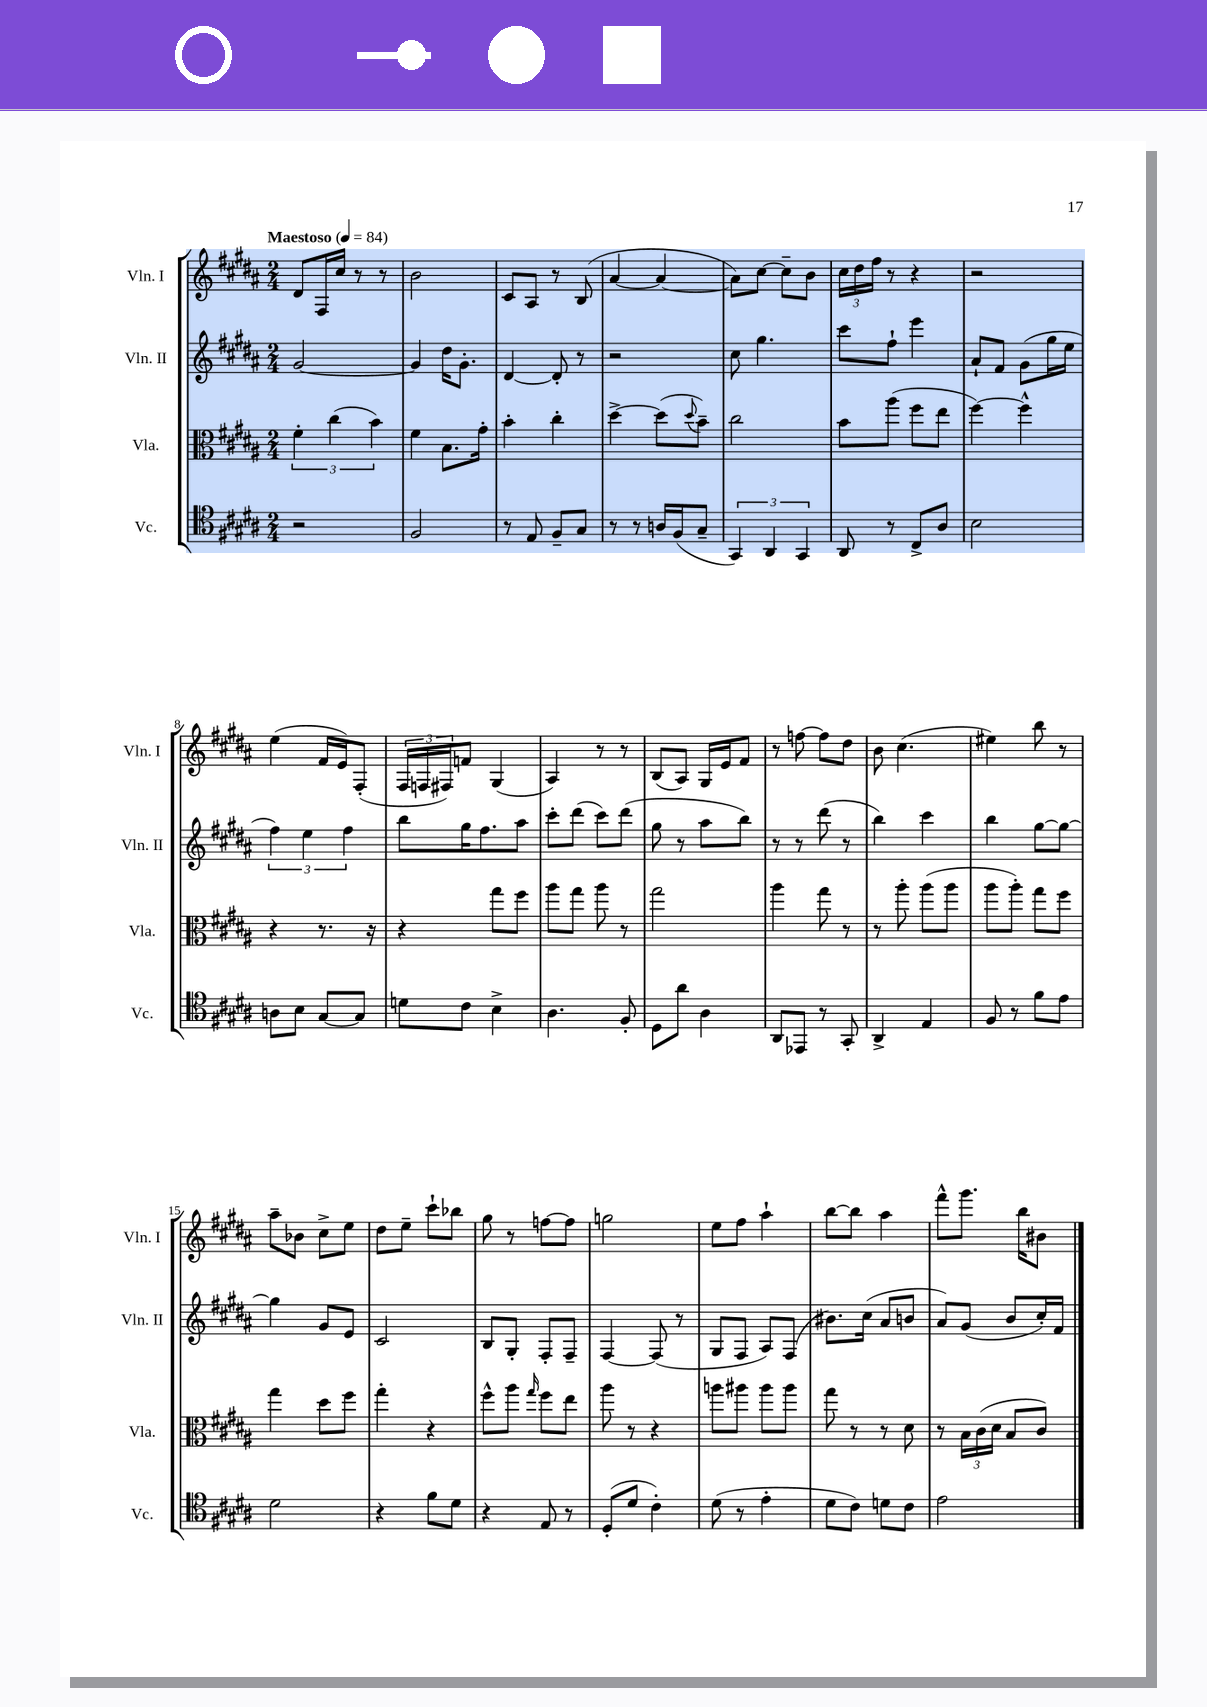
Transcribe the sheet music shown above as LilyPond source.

<<
\new StaffGroup <<
\new Staff = "s0" \with { instrumentName = "Vln. I" shortInstrumentName = "Vln. I" } {
    \clef treble \key b \major \numericTimeSignature \time 2/4 \tempo "Maestoso" 4 = 84
    dis'8 fis16 cis''16 r8 r8 |
    b'2 |
    cis'8 ais8 r8 b8( |
    ais'4~ ais'4~ |
    ais'8) cis''8~ cis''8-- b'8 |
    \tuplet 3/2 { cis''16 dis''16 fis''16 } r8 r4 |
    r2 |
    e''4( fis'16 e'16) fis8-.( |
    \tuplet 3/2 { fis16 f16 fis16) } f'8 gis4( |
    ais4) r8 r8 |
    b8( ais8) gis16 e'16 fis'8 |
    r8 f''8~ f''8 dis''8 |
    b'8 cis''4.( |
    eis''4) b''8 r8 |
    ais''8-- bes'8 cis''8-> e''8 |
    dis''8 e''8-- cis'''8-! bes''8 |
    gis''8 r8 f''8~ f''8 |
    g''2 |
    e''8 fis''8 ais''4-! |
    b''8~ b''8 ais''4 |
    fis'''8-^ gis'''8. b''16 bis'8 \bar "|." |
}
\new Staff = "s1" \with { instrumentName = "Vln. II" shortInstrumentName = "Vln. II" } {
    \clef treble \key b \major \numericTimeSignature \time 2/4
    gis'2~ |
    gis'4 dis''16 gis'8.-. |
    dis'4~ dis'8-. r8 |
    r2 |
    cis''8 gis''4. |
    cis'''8 fis''8-! e'''4 |
    ais'8-! fis'8 gis'8( gis''16 e''16 |
    \tuplet 3/2 { fis''4) e''4 fis''4 } |
    b''8 gis''16 fis''8. ais''8 |
    cis'''8-. dis'''8( cis'''8) dis'''8( |
    gis''8 r8 ais''8 b''8) |
    r8 r8 dis'''8( r8 |
    b''4) cis'''4 |
    b''4 gis''8~ gis''8~ |
    gis''4 gis'8 e'8 |
    cis'2 |
    b8 gis8-. fis8-. fis8-- |
    fis4~ fis8( r8 |
    gis8 fis8 ais8) fis8( |
    bis'8.) cis''16( ais'8 b'8 |
    ais'8) gis'8( b'8 cis''16-.) fis'16 \bar "|." |
}
\new Staff = "s2" \with { instrumentName = "Vla." shortInstrumentName = "Vla." } {
    \clef alto \key b \major \numericTimeSignature \time 2/4
    \tuplet 3/2 { fis'4-. cis''4( b'4) } |
    fis'4 b8. gis'16-. |
    b'4-. cis''4-. |
    dis''4~-> dis''8( \appoggiatura { dis''8 } b'8--) |
    cis''2 |
    b'8 ais''8( fis''8 e''8 |
    fis''4~) fis''4-^ |
    r4 r8. r16 |
    r4 gis''8 fis''8 |
    ais''8 gis''8 ais''8 r8 |
    gis''2 |
    ais''4 gis''8 r8 |
    r8 ais''8-. ais''8( ais''8 |
    ais''8 ais''8-.) gis''8 fis''8 |
    gis''4 dis''8 fis''8 |
    gis''4-. r4 |
    fis''8-^ ais''8 \grace { gis''16 } fis''8 e''8 |
    ais''8 r8 r4 |
    a''8 ais''8 ais''8 ais''8 |
    gis''8 r8 r8 dis'8 |
    r8 \tuplet 3/2 { b16 cis'16( dis'16 } b8 cis'8) \bar "|." |
}
\new Staff = "s3" \with { instrumentName = "Vc." shortInstrumentName = "Vc." } {
    \clef tenor \key b \major \numericTimeSignature \time 2/4
    r2 |
    fis2 |
    r8 e8 fis8-- gis8 |
    r8 r8 a16 fis16( gis8-- |
    \tuplet 3/2 { gis,4) ais,4 gis,4 } |
    ais,8 r8 cis8-> ais8 |
    b2 |
    a8 b8 gis8~ gis8 |
    d'8 cis'8 b4-> |
    ais4. fis8-. |
    dis8 ais'8 ais4 |
    ais,8 ees,8 r8 gis,8-. |
    ais,4-> e4 |
    fis8 r8 fis'8 e'8 |
    dis'2 |
    r4 fis'8 dis'8 |
    r4 e8 r8 |
    dis8-.( dis'8 cis'4-.) |
    dis'8( r8 e'4-. |
    dis'8 cis'8) d'8 cis'8 |
    e'2 \bar "|." |
}
>>
>>
